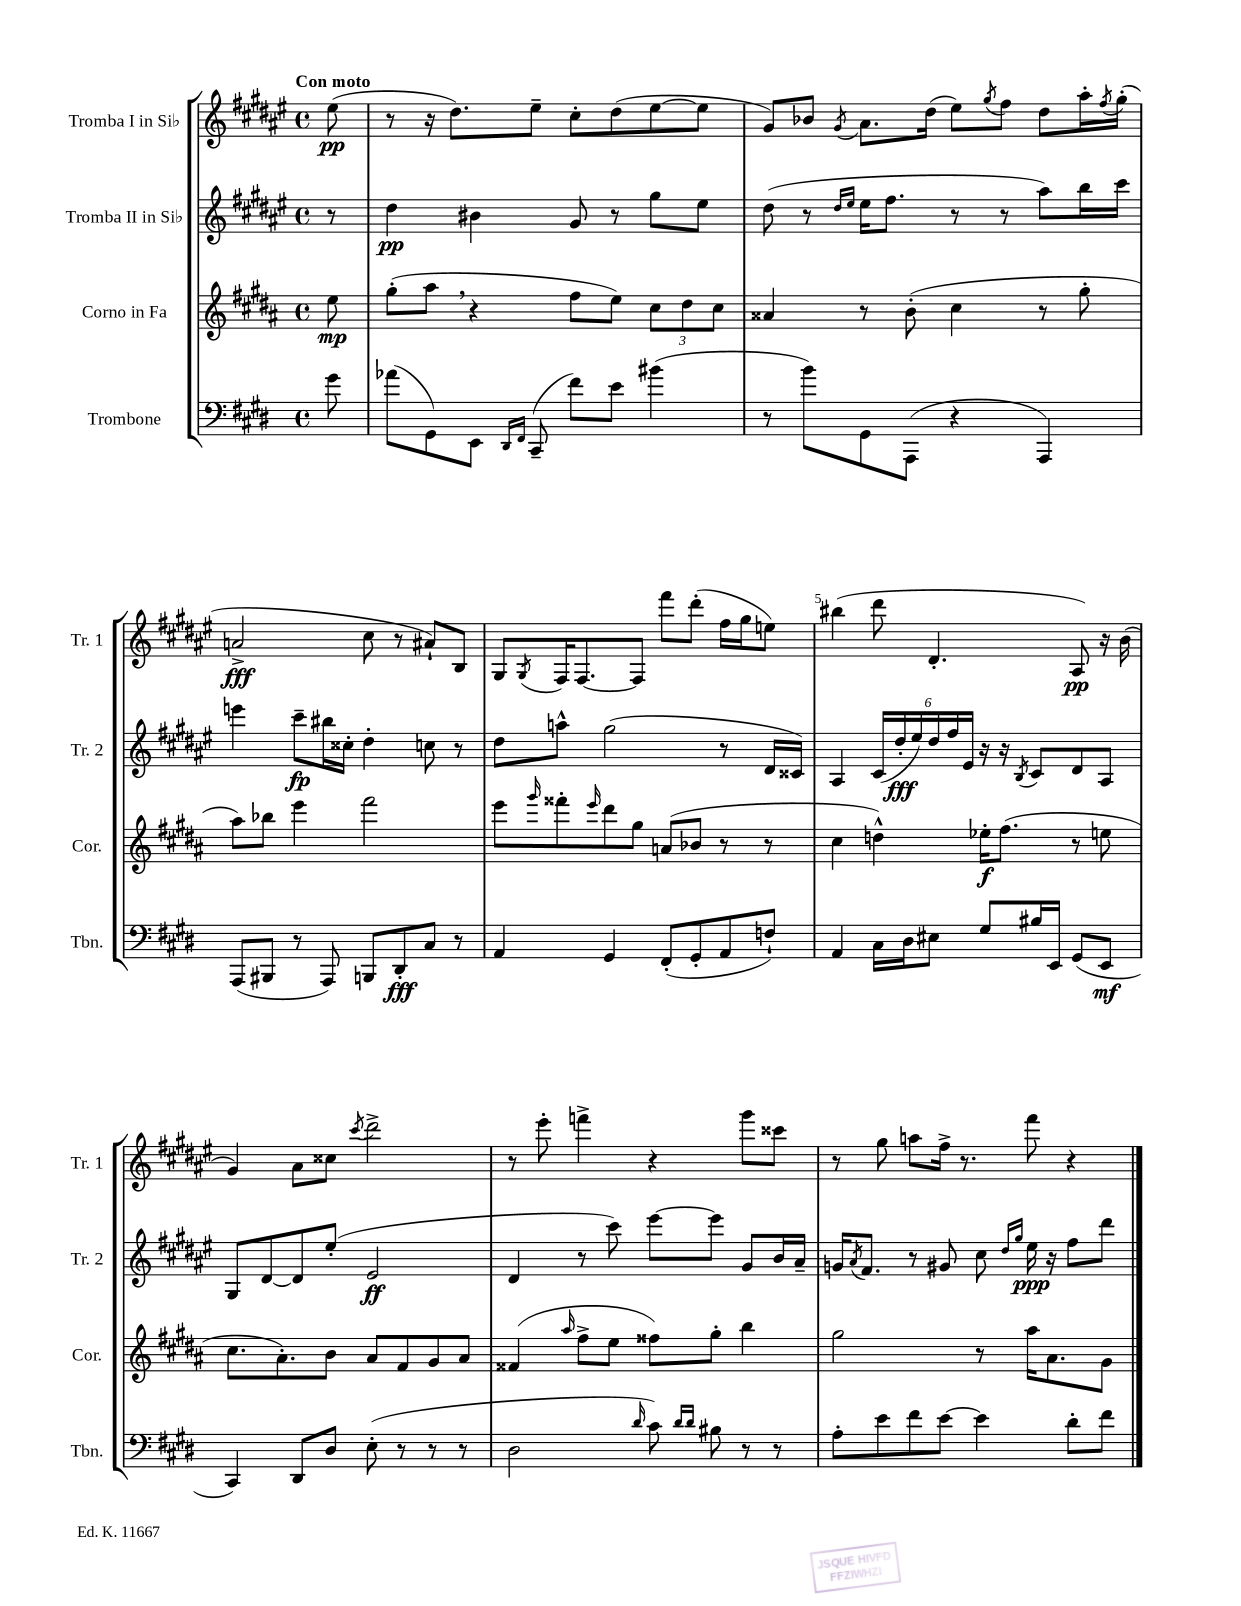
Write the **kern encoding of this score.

**kern	**kern	**kern	**kern
*staff4	*staff3	*staff2	*staff1
*clefF4	*clefG2	*clefG2	*clefG2
*k[f#c#g#d#]	*k[f#c#g#d#a#]	*k[f#c#g#d#a#e#]	*k[f#c#g#d#a#e#]
*M4/4	*M4/4	*M4/4	*M4/4
*met(c)	*met(c)	*met(c)	*met(c)
8g#	8ee	8r	(8ee#
=	=	=	=
(8a-	(8gg#'	4dd#	8r
8GG#)	8aa#	.	16r
.	.	.	8.dd#)
8EE	4r	4b#	.
16qqDD#	.	.	.
16qqFF#	.	.	.
(8CC#~	.	.	8ee#~
8f#)	8ff#	8g#	8cc#'
8e	8ee)	8r	(8dd#
(4b#	12cc#	8gg#	[8ee#
.	12dd#	.	.
.	.	8ee#	8ee#]
.	12cc#	.	.
=	=	=	=
8r	4a##	(8dd#	8g#)
8b)	.	8r	8b-
.	.	16qqdd#	.
.	.	16qqee#	8qg#
8GG#	8r	16ee#	8.a#
.	.	8.ff#	.
(8AAA	(8b'	.	.
.	.	.	(16dd#
4r	4cc#	8r	8ee#)
.	.	.	8qgg#
.	.	8r	8ff#
4AAA)	8r	8aa#)	8dd#
.	8gg#'	16bb	16aa#'
.	.	.	8qff#
.	.	16ccc#	(16gg#'
=	=	=	=
(8AAA	8aa#)	4eee	2a^
8BBB#	8bb-	.	.
8r	4eee	8ccc#~	.
8AAA)	.	16bb#	.
.	.	16cc##'	.
8BBB	2fff#	4dd#'	8cc#
8DD#'	.	.	8r
8C#	.	8cc	8a#`)
8r	.	8r	8B
=	=	=	=
4AA	8eee	8dd#	8G#
.	16qqggg#	.	8qG#
.	8fff##'	8aa^^	16F#
.	.	.	[8.F#
.	16qqeee	.	.
4GG#	8ddd#	(2gg#	.
.	8gg#	.	8F#]
(8FF#'	(8a	.	8fff#
8GG#'	8b-	.	(8ddd#'
8AA	8r	8r	16ff#
.	.	.	16gg#
8F`)	8r	16d#	8ee)
.	.	16c##)	.
=	=	=	=
4AA	4cc#	4A#	(4bb#
16C#	4dd^^)	(24c#	8ddd#
.	.	24dd#'	.
16D#	.	.	.
.	.	24ee#)	.
8E#	.	24dd#	4.d#'
.	.	24ff#	.
.	.	24e#	.
8G#	16ee-'	16r	.
.	(8.ff#	16r	.
.	.	8qB	.
16B#	.	8c#	.
16EE	.	.	.
(8GG#	8r	8d#	8A#)
8EE	8ee	8A#	16r
.	.	.	(16b
=	=	=	=
4CC#)	8.cc#	8G#	4g#)
.	.	[8d#	.
.	8.a#')	.	.
8DD#	.	8d#]	8a#
8D#	8b	(8ee#'	8cc##
.	.	.	8qccc#
(8E'	8a#	2e#	2ddd#^
8r	8f#	.	.
8r	8g#	.	.
8r	8a#	.	.
=	=	=	=
2D#	(4f##	4d#	8r
.	.	.	8eee#'
.	16qqaa#	.	.
.	8ff#^	8r	4fff^
.	8ee	8ccc#)	.
16qqd#	.	.	.
8c#)	8ff##)	[8eee#	4r
16qqd#	.	.	.
16qqd#	.	.	.
8B#	8gg#'	8eee#]	.
8r	4bb	8g#	8ggg#
8r	.	16b	8ccc##
.	.	16a#~	.
=	=	=	=
8A'	2gg#	16g	8r
.	.	8qa#	.
.	.	8.f#	.
8e	.	.	8gg#
8f#	.	8r	8aa
[8e	.	8g#	16ff#^
.	.	.	8.r
4e]	8r	8cc#	.
.	.	16qqdd#	.
.	.	16qqgg#	.
.	16aa#	16ee#	8fff#
.	8.a#	16r	.
8d#'	.	8ff#	4r
8f#	8g#	8ddd#	.
==	==	==	==
*-	*-	*-	*-
